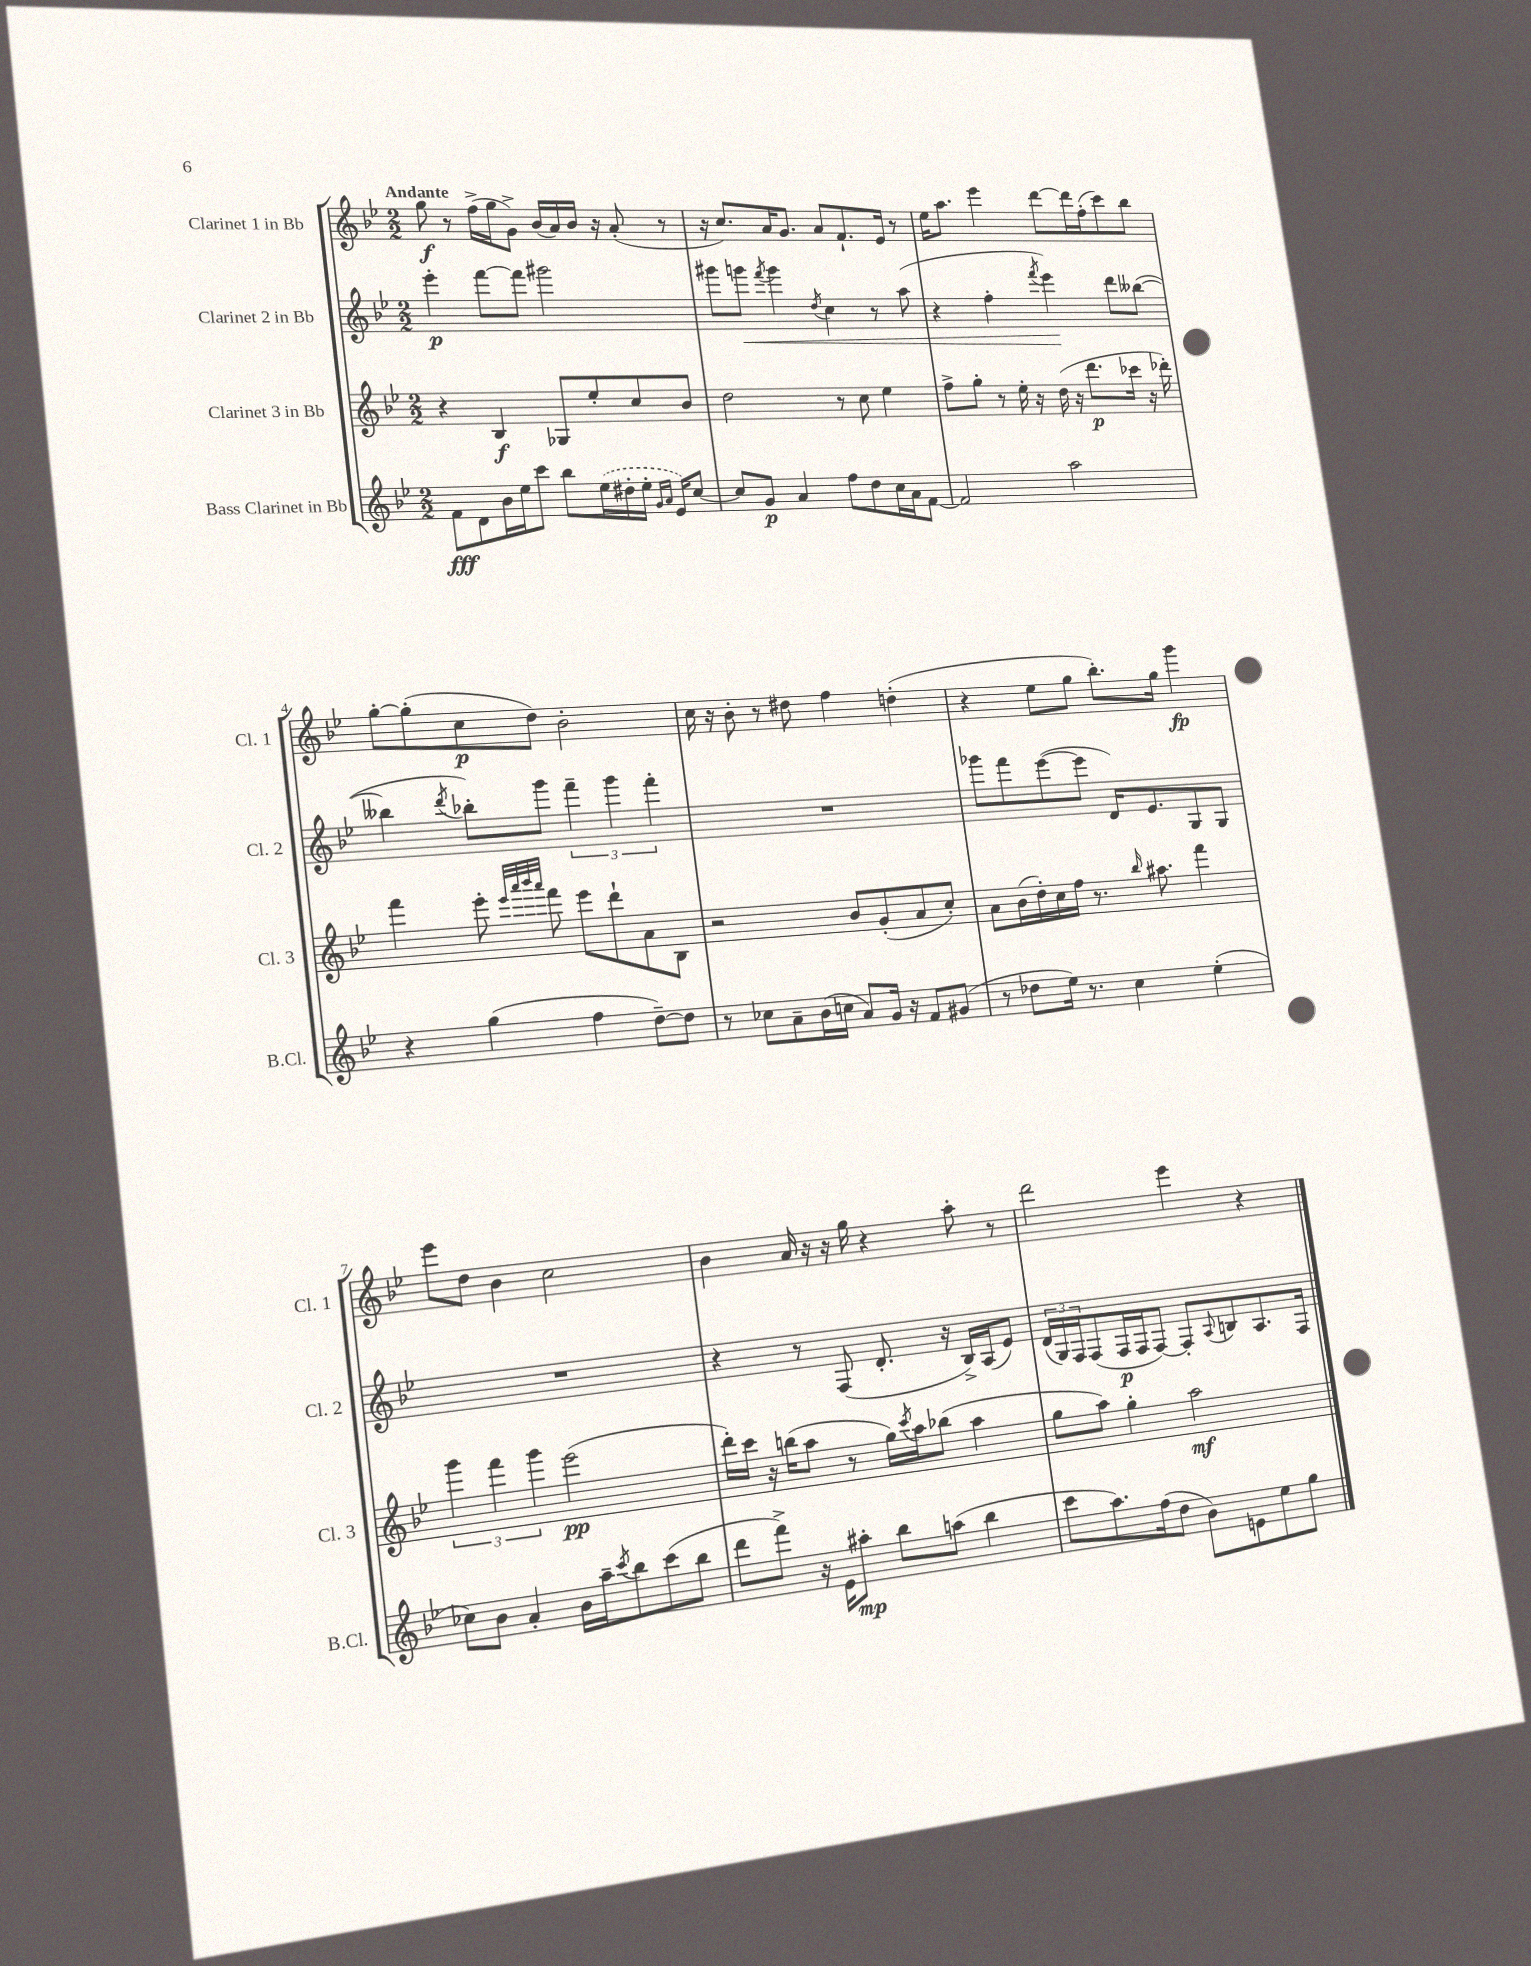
<<
\new StaffGroup <<
\new Staff = "s0" \with { instrumentName = "Clarinet 1 in Bb" shortInstrumentName = "Cl. 1" } {
    \clef treble \key bes \major \numericTimeSignature \time 2/2 \tempo "Andante"
    g''8\f r8 f''16->( g''16 g'8->) bes'16( a'16) bes'16 r16 a'8-.( r8 |
    r16 c''8.) a'16 g'8. a'8 f'8.-! ees'16 r8 |
    ees''16 a''8. ees'''4 d'''8~ d'''16 f''16-.( c'''8) bes''8 |
    g''8~-. g''8-.( c''8\p d''8) bes'2-. |
    c''16 r16 bes'8-. r8 dis''8 f''4 d''4-.( |
    r4 ees''8 g''8 bes''8.-.) g''16 g'''4\fp |
    ees'''8 d''8 bes'4 c''2 |
    bes'4 a'16 r16 r16 g''16 r4 a''8-. r8 |
    d'''2 ees'''4 r4 \bar "|." |
}
\new Staff = "s1" \with { instrumentName = "Clarinet 2 in Bb" shortInstrumentName = "Cl. 2" } {
    \clef treble \key bes \major \numericTimeSignature \time 2/2
    ees'''4-.\p f'''8~ f'''8 gis'''2 |
    gis'''8 g'''8\< \acciaccatura { f'''8 } g'''4 \acciaccatura { d''8 } c''4 r8 a''8( |
    r4 f''4-. \acciaccatura { f'''8 } ees'''4\!) d'''8 beses''8~( |
    beses''4 \acciaccatura { d'''8 } bes''8-.) g'''8 \tuplet 3/2 { f'''4-- g'''4 f'''4-. } |
    R1 |
    ges'''8 f'''8 ees'''8~( ees'''8 d'16) ees'8. g8 g8 |
    R1 |
    r4 r8 f8( d'8.-. r16 bes16->) a16( ees'8) |
    \tuplet 3/2 { d'16( g16) f16 } f8( f16\p f16 f8~) f8-. \appoggiatura { a8 } b8 a8. f16 \bar "|." |
}
\new Staff = "s2" \with { instrumentName = "Clarinet 3 in Bb" shortInstrumentName = "Cl. 3" } {
    \clef treble \key bes \major \numericTimeSignature \time 2/2
    r4 bes4\f ges8 ees''8-. c''8 bes'8 |
    d''2 r8 c''8 ees''4 |
    f''8-> g''8-. r8 ees''16-. r16 d''16( r16 d'''8.\p ces'''16 r16 des'''16-.) |
    f'''4 ees'''8-. \grace { ees'''32 a'''32 bes'''32 a'''32 } f'''8 ees'''8 d'''8-! a'8 bes8 |
    r2 bes'8 g'8-.( a'8 c''8-.) |
    a'8 bes'16( d''16-.) c''16 f''16 r8. \grace { bes''16 } ais''8. f'''4 |
    \tuplet 3/2 { g'''4 f'''4 g'''4 } ees'''2\pp( |
    d'''16-.) c'''16 r16 b''16( a''8 r8 g''16) \acciaccatura { c'''8 } a''16 bes''8( a''4 |
    g''8 a''8) g''4-. a''2\mf \bar "|." |
}
\new Staff = "s3" \with { instrumentName = "Bass Clarinet in Bb" shortInstrumentName = "B.Cl." } {
    \clef treble \key bes \major \numericTimeSignature \time 2/2
    f'8\fff d'8 bes'16 ees''16 c'''8 bes''8 \once \slurDashed ees''16( dis''16-. ees''16-. \grace { g'16 a'16 } ees'16) c''8~ |
    c''8 g'8\p a'4 f''8 d''8 c''16 a'16 f'8~ |
    f'2 a''2 |
    r4 g''4( f''4 d''8~--) d''8 |
    r8 ces''8 a'8-- bes'16( c''16 a'8) g'16 r16 f'8 gis'8( |
    r8 des''8 ees''16) r8. c''4 ees''4-.( |
    ces''8) bes'8 a'4-. bes'16 a''16-- \acciaccatura { c'''8 } bes''8 c'''8( bes''8 |
    d'''8 f'''8->) r16 ees'16 ais''8-.\mp bes''8 a''8( bes''4 |
    c'''8 a''8.) f''16( d''8 bes'8) e'8 ees''8 g''8 \bar "|." |
}
>>
>>
